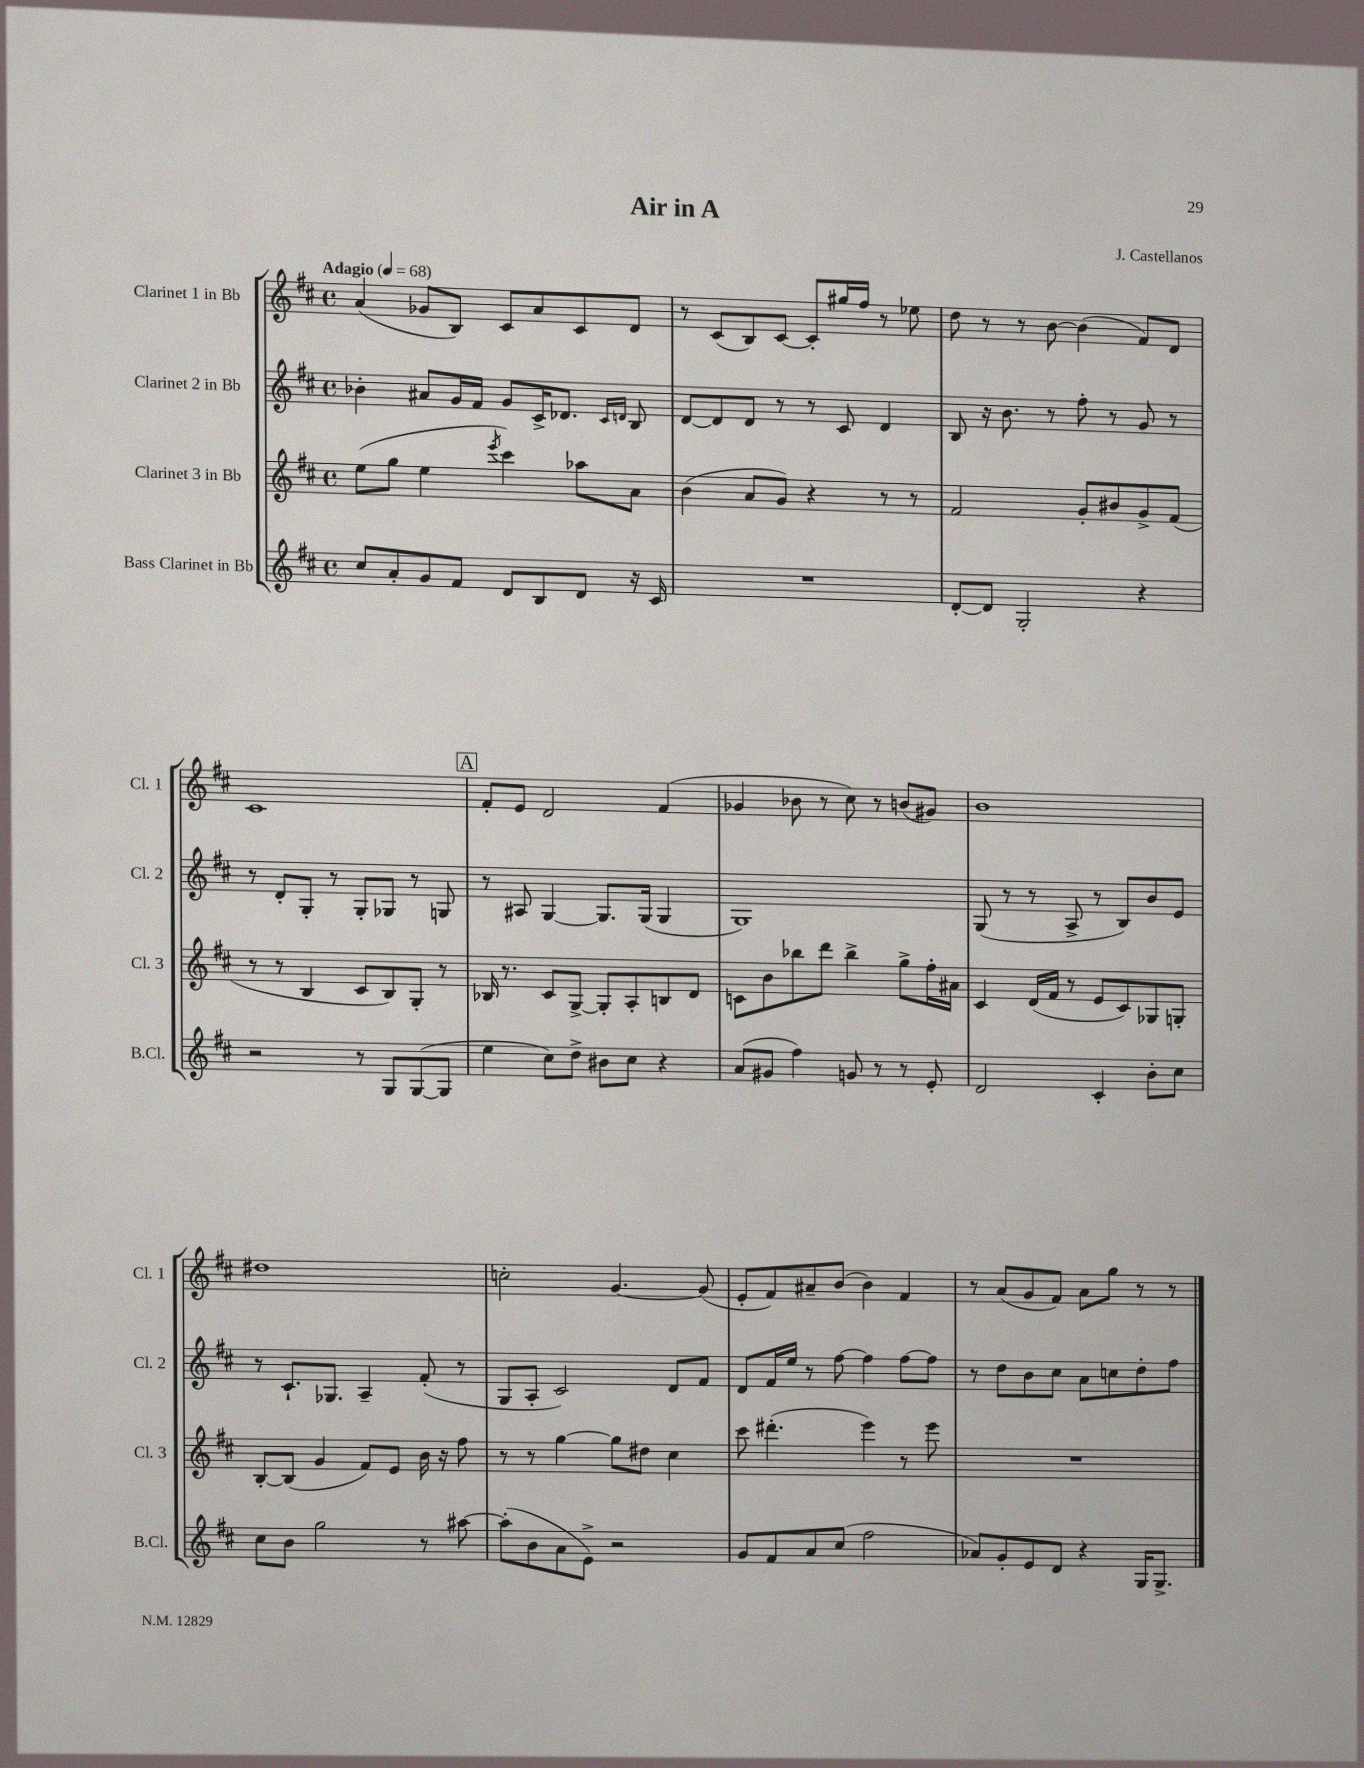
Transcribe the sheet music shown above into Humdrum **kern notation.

**kern	**kern	**kern	**kern
*staff4	*staff3	*staff2	*staff1
*clefG2	*clefG2	*clefG2	*clefG2
*k[f#c#]	*k[f#c#]	*k[f#c#]	*k[f#c#]
*M4/4	*M4/4	*M4/4	*M4/4
*met(c)	*met(c)	*met(c)	*met(c)
*MM68	*MM68	*MM68	*MM68
8cc#	(8ee	4b-'	(4a
8a'	8gg	.	.
8g	4ee	8a#	8g-
8f#	.	16g	8B)
.	.	16f#	.
.	8qeee	.	.
8d	4ccc#)	8g	8c#
8B	.	16c#^	8a
.	.	8.d-	.
8d	8aa-	.	8c#
.	.	16qqc#	.
.	.	16qqd	.
16r	8a	8B	8d
16c#	.	.	.
=	=	=	=
1r	(4b	[8d	8r
.	.	8d]	(8c#
.	8a	8d	8B)
.	8g)	8r	[8c#
.	4r	8r	8c#']
.	.	8c#	16gg#
.	.	.	16ff#
.	8r	4d	8r
.	8r	.	8ee-
=	=	=	=
[8d'	2f#	8B	8dd
8d]	.	16r	8r
.	.	8.b	.
2G'	.	.	8r
.	.	8r	[8b
.	8g'	8ff#'	(4b]
.	8b#	8r	.
4r	8g^	8g	8f#)
.	(8f#	8r	8d
=	=	=	=
2r	8r	8r	1c#
.	8r	8d'	.
.	4B	8G'	.
.	.	8r	.
8r	8c#	8G'	.
8G	8B)	8G-	.
([8G	8G'	8r	.
8G]	8r	8G	.
=	=	=	=
4ee	16B-	8r	8f#'
.	8.r	.	.
.	.	8A#	8e
8cc#)	8c#	[4G	2d
8dd^	[8G^	.	.
8b#	8G']	8.G]	.
8cc#	8A'	.	.
.	.	(16G	.
4r	8B	4G	(4f#
.	8d	.	.
=	=	=	=
(8a	8c	1G)	4g-
8g#	8b	.	.
4ff#)	8bb-	.	8b-
.	8ddd	.	8r
8g	4bb-^	.	8cc#)
8r	.	.	8r
8r	8gg^	.	(8b
8e'	16ff#'	.	8g#)
.	16a#	.	.
=	=	=	=
2d	4c#	(8G	1b
.	.	8r	.
.	(16d	8r	.
.	16f#	.	.
.	8r	8A^	.
4c#'	8e	8r	.
.	8c#)	8B)	.
8b'	8G-	8b	.
8cc#	8G'	8e	.
=	=	=	=
8cc#	[8B'	8r	1dd#
8b	(8B]	8.c#`	.
2gg	4g	.	.
.	.	8.G-	.
.	8f#)	4A~	.
.	8e	.	.
8r	16b	(8f#'	.
.	16r	.	.
[8aa#	8ff#	8r	.
=	=	=	=
(8aa#']	8r	8G	2cc'
8b	8r	8A'	.
8a	[4gg	2c#)	.
8e^)	.	.	.
2r	8gg]	.	[4.g
.	8dd#	.	.
.	4cc#	8d	.
.	.	8f#	(8g]
=	=	=	=
8g	8ccc#	8d	8e'
8f#	(4.ddd#'	16f#	8f#)
.	.	16ee	.
8a	.	8r	8a#~
(8cc#	.	[8ff#	(8b
2ff#	4eee)	4ff#]	4b)
.	8r	[8ff#	4f#
.	8eee	8ff#]	.
=	=	=	=
8a-)	1r	8r	8r
8g'	.	8dd	(8a
8e	.	8b	8g
8d	.	8cc#	8f#)
4r	.	8a	8a
.	.	8cc	8gg
16G	.	8dd'	8r
8.G^	.	.	.
.	.	8ff#	8r
==	==	==	==
*-	*-	*-	*-
